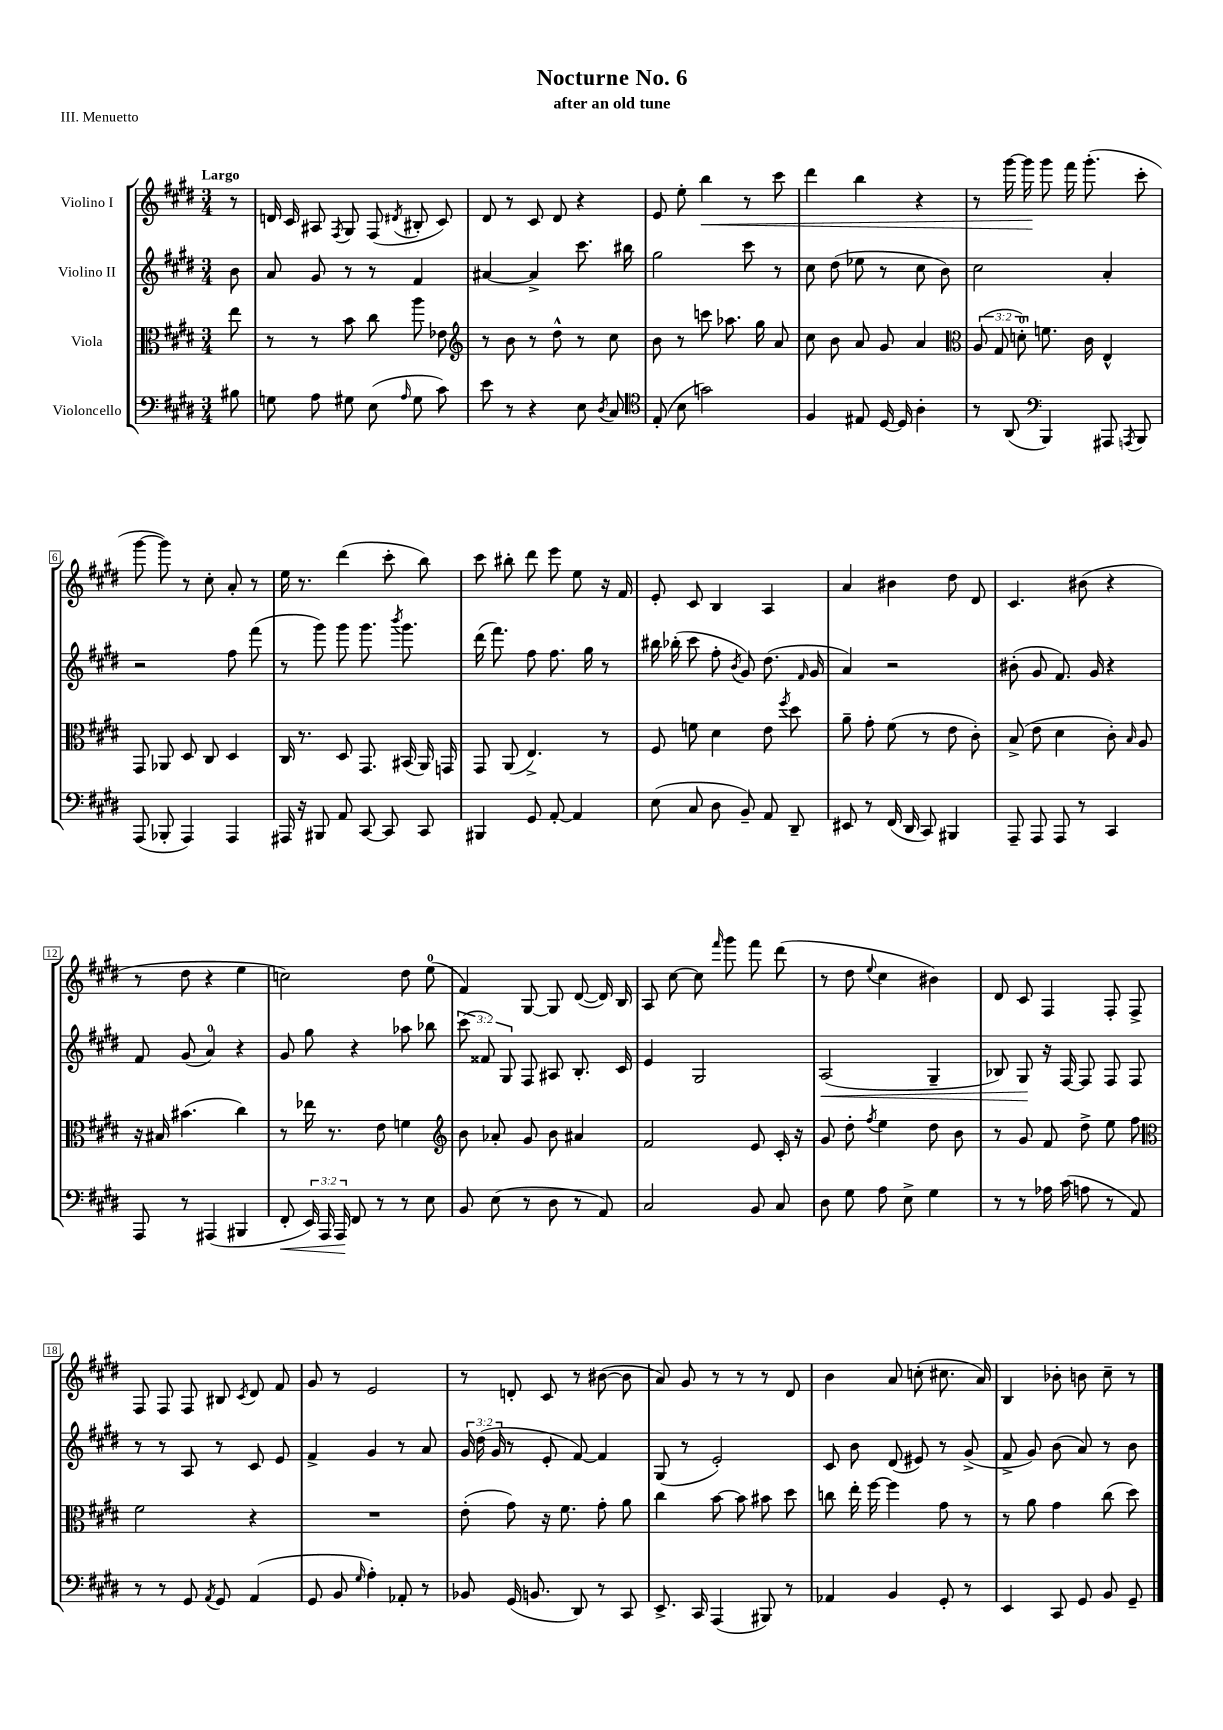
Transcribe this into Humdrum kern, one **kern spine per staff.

**kern	**kern	**kern	**kern
*staff4	*staff3	*staff2	*staff1
*clefF4	*clefC3	*clefG2	*clefG2
*k[f#c#g#d#]	*k[f#c#g#d#]	*k[f#c#g#d#]	*k[f#c#g#d#]
*M3/4	*M3/4	*M3/4	*M3/4
8B#	8ee	8b	8r
=	=	=	=
8G	8r	8a	16d
.	.	.	16c#
8A	8r	8g#	8A#
.	.	.	8qF#
8G#	8b	8r	8G#
(8E	8cc#	8r	(8F#
16qqA	.	.	8qd#
8G#	8aa	4f#	8B#'
8c#)	8e-	.	8c#)
=	=	=	=
*	*clefG2	*	*
8e	8r	[4a#	8d#
8r	8b	.	8r
4r	8r	4a#^]	8c#
.	8dd#^^	.	8d#
8E	8r	8.ccc#	4r
8qD#	.	.	.
8C#	8cc#	.	.
.	.	16bb#	.
=	=	=	=
*clefC4	*	*	*
(8E'	8b	2gg#	8e
8B	8r	.	8ee'
2g)	8ccc	.	4bb
.	8.aa-	.	.
.	.	8ccc#	8r
.	16gg#	.	.
.	8a	8r	8ccc#
=	=	=	=
4F#	8cc#	8cc#	4ddd#
.	8b	(8dd#	.
8E#	8a	8ee-	4bb
[16D#	8g#	8r	.
16D#]	.	.	.
4A'	4a	8cc#	4r
.	.	8b)	.
=	=	=	=
*	*clefC3	*	*
8r	(12A	2cc#	8r
.	12G#	.	.
(8AA	.	.	[16ggg#
.	12d')	.	.
.	.	.	16ggg#]
*clefF4	*	*	*
4BBB)	8.f	.	8ggg#
.	.	.	16fff#
.	16c#	.	(8.ggg#'
8AAA#	4E^^	4a'	.
8qAAA	.	.	.
8BBB	.	.	8ccc#'
=	=	=	=
(8AAA	8GG#	2r	[8ggg#
8BBB-'	8AA-	.	8ggg#])
4AAA)	8D#	.	8r
.	8C#	.	8cc#'
4AAA	4D#	8ff#	8a'
.	.	(8fff#	8r
=	=	=	=
16AAA#	16C#	8r	16ee
16r	8.r	.	8.r
8BBB#	.	8ggg#)	.
8AA	8D#	8ggg#	(4ddd#
[8CC#	8.GG#	8.ggg#	.
8CC#]	.	.	8ccc#'
.	.	8qbbb	.
.	(16BB#	8.ggg#	.
8CC#	16AA)	.	8bb)
.	16GG	.	.
=	=	=	=
4BBB#	8GG#	(16ddd#	8ccc#
.	.	8.fff#)	.
.	(8AA	.	8bb#'
8GG#	4.E^)	8ff#	8ddd#
[8AA'	.	8.ff#	8eee
4AA]	.	.	8ee
.	.	16gg#	.
.	8r	8r	16r
.	.	.	16f#
=	=	=	=
(8E	8F#	16bb#	8e'
.	.	(16bb-'	.
8C#	8f	8ccc#	8c#
8D#	4d#	8ff#'	4B
.	.	8qb	.
8BB~)	.	8g#)	.
8AA	8e	(8.dd#	4A
.	8qff#	.	.
8DD#~	8dd#	.	.
.	.	16qqf#	.
.	.	16g#	.
=	=	=	=
8EE#	8a~	4a)	4a
8r	8g#'	.	.
(16FF#	(8f#	2r	4b#
16DD#	.	.	.
8CC#)	8r	.	.
4BBB#	8e	.	8dd#
.	8c#')	.	8d#
=	=	=	=
8AAA~	(8B^	(8b#'	4.c#
8AAA	8e	8g#	.
8AAA	4d#	8.f#)	.
8r	.	.	(8b#
.	.	16g#	.
4CC#	8c#')	4r	4r
.	16qqB	.	.
.	8A	.	.
=	=	=	=
8AAA	16r	8f#	8r
.	16B#	.	.
8r	(4.b#	(8g#	8dd#
(4AAA#	.	4a)	4r
4BBB#	4cc#)	4r	4ee
=	=	=	=
8FF#'	8r	8g#	2cc)
24EE)	16ee-	8gg#	.
24AAA	.	.	.
.	8.r	.	.
24AAA	.	.	.
8FF#	.	4r	.
8r	8e	.	.
8r	4f	8aa-	8dd#
8E	.	8bb-	(8ee
=	=	=	=
*	*clefG2	*	*
8BB	8b	(12ccc#	4f#)
.	.	12f##)	.
(8E	8a-'	.	.
.	.	12G#	.
8r	8g#	8F#	[8G#
8D#	8b	8A#	8G#]
8r	4a#	8.B'	([8d#
8AA)	.	.	16d#])
.	.	16c#	16B
=	=	=	=
2C#	2f#	4e	8A
.	.	.	[8cc#
.	.	2G#	8cc#]
.	.	.	16qqfff#
.	.	.	8ggg#
8BB	8e	.	8fff#
8C#	16c#'	.	(8ddd#
.	16r	.	.
=	=	=	=
8D#	8g#	(2A	8r
8G#	8dd#'	.	8dd#
.	8qff#	.	8qqee
8A	4ee	.	4cc#
8E^	.	.	.
4G#	8dd#	4G#~	4b#)
.	8b	.	.
=	=	=	=
8r	8r	8B-)	8d#
8r	8g#	8G#	8c#
16A-	8f#	16r	4F#
(16c#	.	[16F#	.
8A	8dd#^	8F#]	.
8r	8ee	8F#	8F#'
8AA)	8ff#	8F#	8F#^
=	=	=	=
*	*clefC3	*	*
8r	2f#	8r	8F#
8r	.	8r	8F#
8GG#	.	8A	8F#
8qAA	.	.	.
8GG#	.	8r	8B#
.	.	.	8qc#
(4AA	4r	8c#	8d#
.	.	8e	8f#
=	=	=	=
8GG#	2.r	4f#^	8g#
8BB	.	.	8r
16qqG#	.	.	.
4A')	.	4g#	2e
8AA-'	.	8r	.
8r	.	8a	.
=	=	=	=
8BB-	(8e'	24g#	8r
.	.	(24dd#	.
.	.	24g#	.
(16GG#	8g#)	8r	8d'
8.BB	.	.	.
.	16r	8e'	8c#
.	8.f#	.	.
8DD#)	.	[8f#)	8r
8r	8g#'	4f#]	([8b#
8CC#	8a	.	8b#]
=	=	=	=
8.EE^	4cc#	(8G#	8a)
.	.	8r	8g#
16CC#	.	.	.
(4AAA	[8b	2e')	8r
.	8b]	.	8r
8BBB#)	8b#	.	8r
8r	8dd#	.	8d#
=	=	=	=
4AA-	8cc	8c#	4b
.	16ee'	8b	.
.	[16ff#	.	.
4BB	4ff#]	(8d#	8a
.	.	8e#)	(8cc'
8GG#'	8g#	8r	8.cc#
8r	8r	(8g#^	.
.	.	.	16a)
=	=	=	=
4EE	8r	8f#^	4B
.	8a	8g#)	.
8CC#	4g#	(8b	8b-'
8GG#	.	8a)	8b
8BB	(8cc#	8r	8cc#~
8GG#~	8dd#)	8b	8r
==	==	==	==
*-	*-	*-	*-
